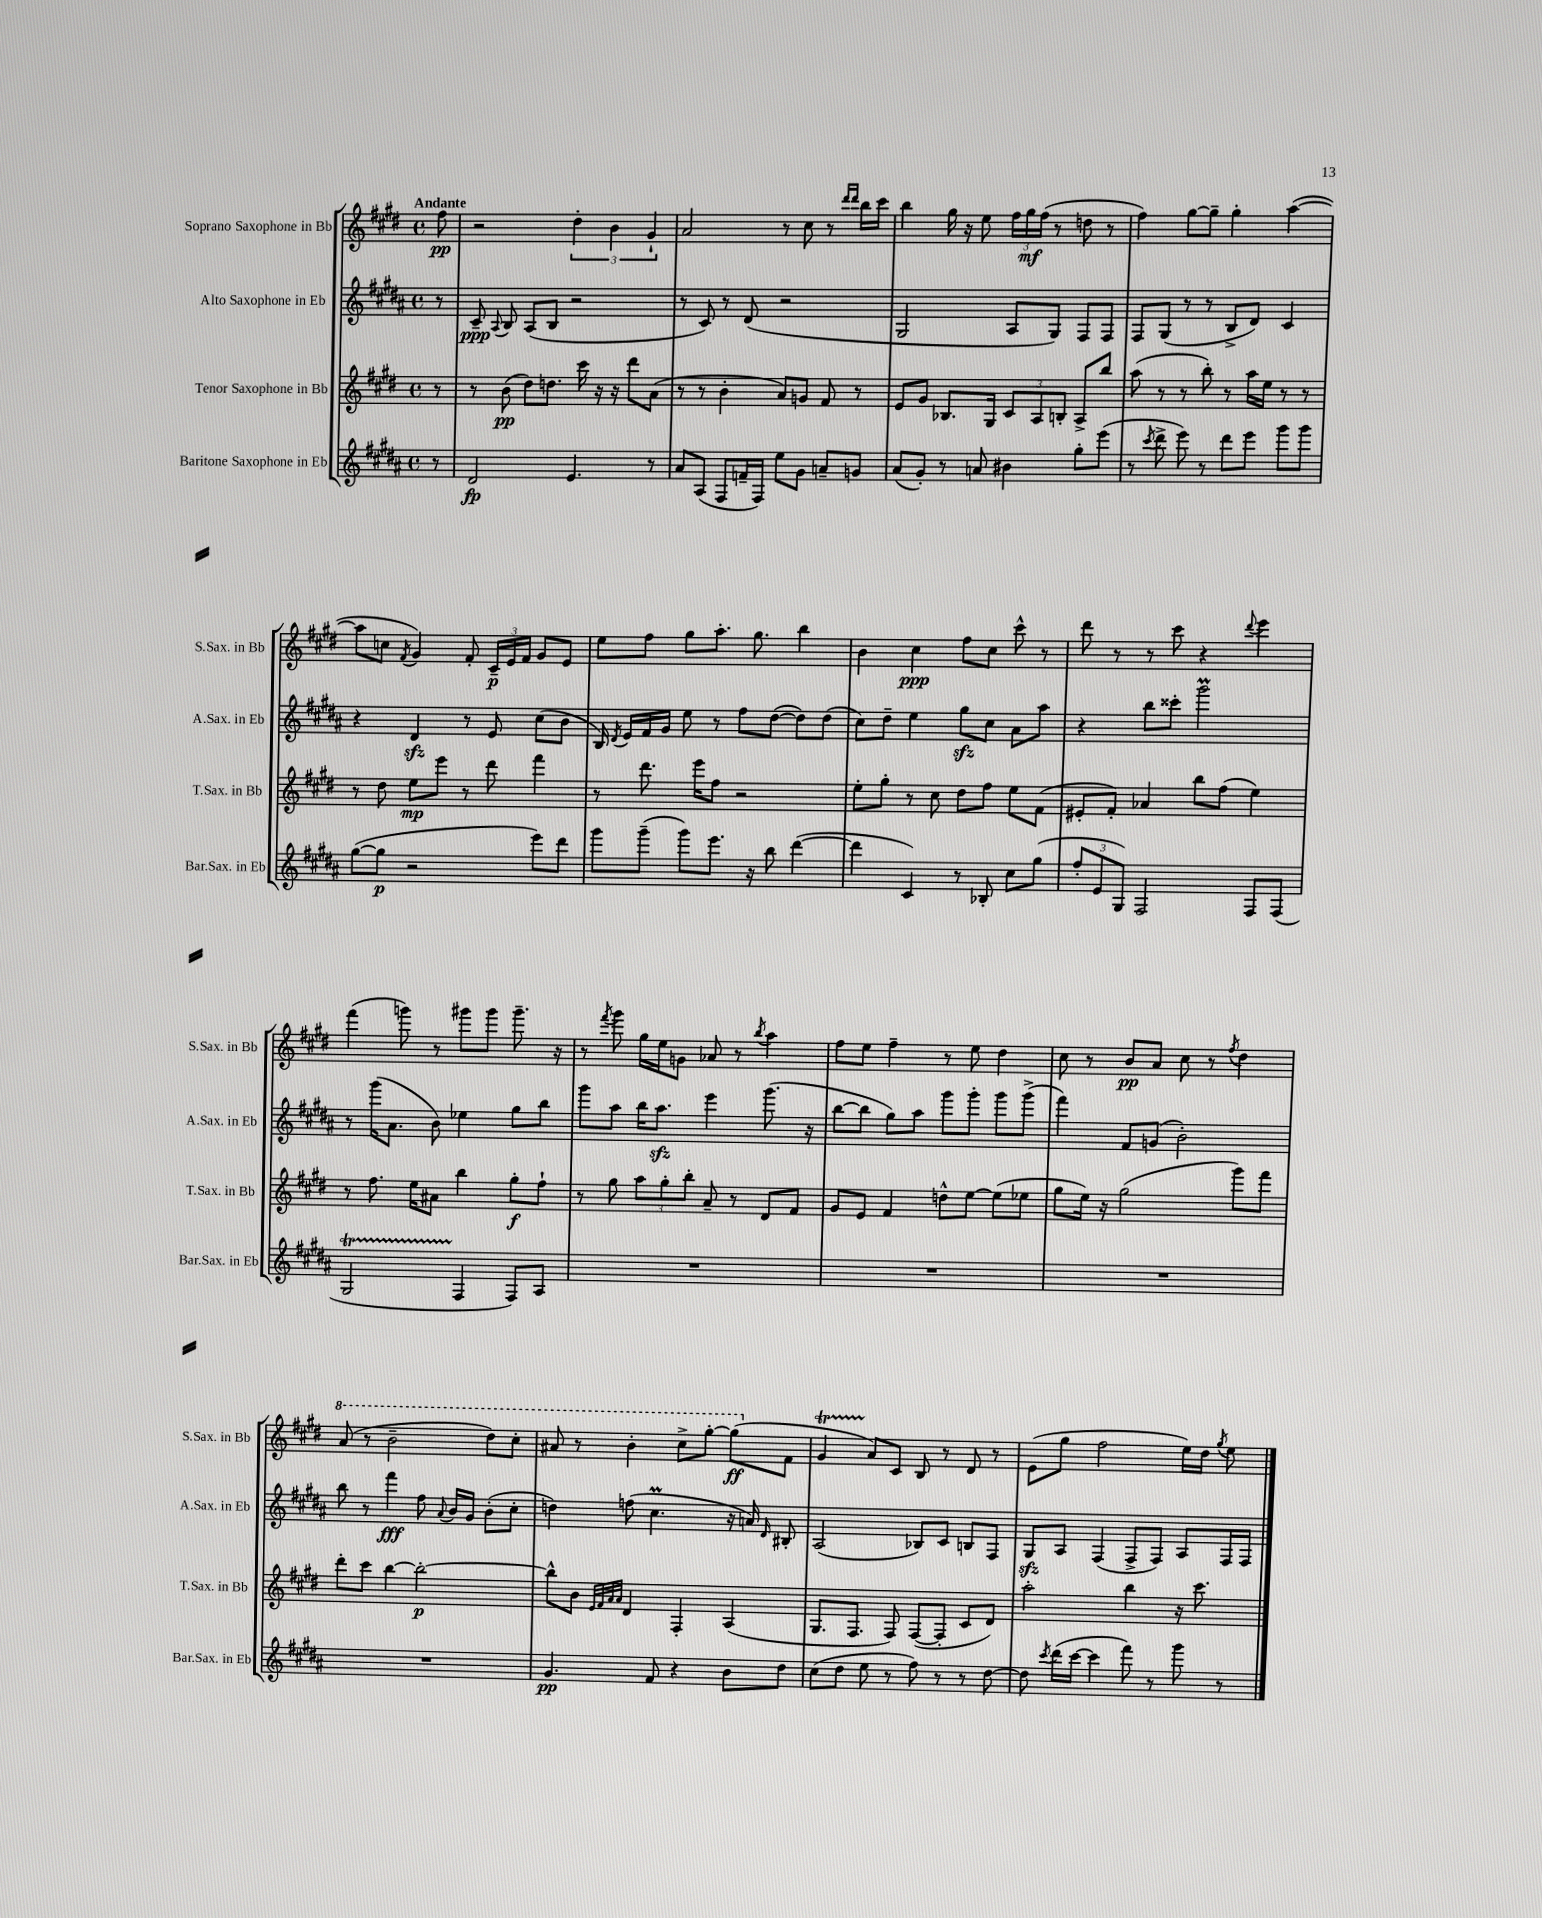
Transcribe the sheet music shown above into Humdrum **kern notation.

**kern	**kern	**kern	**kern
*staff4	*staff3	*staff2	*staff1
*clefG2	*clefG2	*clefG2	*clefG2
*k[f#c#g#d#a#]	*k[f#c#g#d#]	*k[f#c#g#d#a#]	*k[f#c#g#d#]
*M4/4	*M4/4	*M4/4	*M4/4
*met(c)	*met(c)	*met(c)	*met(c)
8r	8r	8r	8ff#
=	=	=	=
2d#	8r	8c#~	2r
.	.	8qqA#	.
.	(8b	8B	.
.	8dd#)	(8A#	.
.	8.dd	8B	.
4.e	.	2r	6dd#'
.	16ccc#	.	.
.	16r	.	.
.	.	.	6b
.	16r	.	.
.	8ddd#	.	.
.	.	.	6g#`
8r	(8a	.	.
=	=	=	=
8a#	8r	8r	2a
(8A#	8r	8c#)	.
8F#	4b'	8r	.
16f~	.	(8d#	.
16F#)	.	.	.
8ee	8a)	2r	8r
8g#	8g	.	8cc#
8a~	8f#	.	8r
.	.	.	16qqddd#
.	.	.	16qqddd#
8g	8r	.	16bb
.	.	.	16ccc#
=	=	=	=
(8a#	8e	2G#	4bb
8g#')	8g#	.	.
8r	8.B-	.	16gg#
.	.	.	16r
8a	.	.	8ee
.	16G#	.	.
4b#	12c#	8A#	24ff#
.	.	.	24gg#
.	12A	.	(24ff#
.	.	8G#)	8r
.	12B'	.	.
8gg#'	8A^	8F#	8dd
(8eee	8bb	8F#	8r
=	=	=	=
8r	(8aa	8F#	4ff#)
8qccc#	.	.	.
8ddd#^	8r	(8G#	.
8eee)	8r	8r	[8gg#
8r	8bb')	8r	8gg#~]
8ddd#	8r	8B^	4gg#'
8eee	16aa	8d#)	.
.	16ee	.	.
8ggg#	8r	4c#	([4aa
8ggg#	8r	.	.
=	=	=	=
([8gg#	8r	4r	8aa]
8gg#]	8dd#	.	8cc
.	.	.	8qf#
2r	8ee	4d#	4g#)
.	8eee	.	.
.	8r	8r	8f#'
.	8ddd#	8e	24c#~
.	.	.	24e
.	.	.	24f#
8eee)	4fff#	(8cc#	8g#
8ddd#	.	8b	8e
=	=	=	=
8ggg#	8r	16B)	8ee
.	.	8qd#	.
.	.	16e	.
(8ggg#~	8.ddd#	16f#	8ff#
.	.	16g#	.
8ggg#)	.	8ee	8gg#
.	16eee	.	.
8.eee	8ff#	8r	8.aa'
.	2r	8ff#	.
16r	.	.	8.gg#
8bb	.	([8dd#	.
([4ddd#	.	8dd#])	4bb
.	.	(8dd#	.
=	=	=	=
4ddd#]	8ee'	8cc#)	4b
.	8gg#'	8dd#~	.
4c#)	8r	4ee	4cc#
.	8cc#	.	.
8r	8dd#	8gg#	8ff#
8B-'	8ff#	8cc#	8cc#
8cc#	8ee	8a#	8ccc#^^
(8gg#	(8f#	8aa#	8r
=	=	=	=
12ff#'	8e#'	4r	8ddd#
12e	.	.	.
.	8f#')	.	8r
12G#)	.	.	.
2F#	4a-	8bb	8r
.	.	8ccc##'	8ccc#
.	8bb	2ggg#	4r
.	(8ff#	.	.
.	.	.	8qqddd#
8F#	4ee)	.	4eee
(8F#	.	.	.
=	=	=	=
2G#	8r	8r	(4fff#
.	8.ff#	(16ggg#	.
.	.	8.a#	.
.	.	.	8ggg)
.	16ee	.	.
.	8a#	8b)	8r
4F#	4bb	4ee-	8ggg#
.	.	.	8ggg#
8F#)	8gg#'	8gg#	8.ggg#~
8A#	8ff#`	8bb	.
.	.	.	16r
=	=	=	=
1r	8r	8ggg#	8r
.	.	.	8qfff#
.	8gg#	8aa#	8ggg#
.	12aa	16bb	16gg#
.	.	8.aa#	16ee
.	12gg#'	.	.
.	.	.	8g
.	12bb'	.	.
.	8a~	4eee	8a-
.	8r	.	8r
.	.	.	8qbb
.	8d#	(8.ggg#	4aa
.	8f#	.	.
.	.	16r	.
=	=	=	=
1r	8g#	[8bb	8ff#
.	8e	8bb]	8ee
.	4f#	8gg#)	4ff#~
.	.	8aa#	.
.	8dd^^	8ggg#	8r
.	[8ee	8ggg#'	8ee
.	(8ee]	8ggg#	4dd#
.	8ee-	(8ggg#^	.
=	=	=	=
1r	8gg#	4fff#)	8cc#
.	16ee)	.	8r
.	16r	.	.
.	(2gg#	8f#	8b
.	.	(8g	8a
.	.	2b')	8cc#
.	.	.	8r
.	.	.	8qff#
.	8ggg#)	.	4dd#
.	8fff#	.	.
=	=	=	=
1r	8ddd#'	8bb	(8aa
.	8ccc#	8r	8r
.	[4bb	4fff#	2bb~
.	2bb'_	8ff#	.
.	.	8qqa#	.
.	.	16b	.
.	.	16g#	.
.	.	(8b'	8ddd#)
.	.	8cc#'	8ccc#'
=	=	=	=
4.g#	8bb^^]	4dd)	8aa#
.	8b	.	8r
.	32qqe	.	.
.	32qqf#	.	.
.	32qqa	.	.
.	32qqa	.	.
.	4d#	(8ff	4bb'
8f#	.	4.cc#	.
4r	4F#'	.	8ccc#^
.	.	.	[8ggg#'
8b	(4A	16r	(8ggg#]
.	.	16a)	.
.	.	16qqd#	.
8dd#	.	8B#'	8f#
=	=	=	=
(8cc#	8.G#	(2A#	4g#
8dd#	.	.	.
.	8.F#	.	.
8ee	.	.	8a)
8r	8F#)	.	8c#
8ff#)	([8F#	8B-)	8B
8r	8F#']	8c#	8r
8r	8c#	8B	8d#
[8dd#	8d#)	8F#	8r
=	=	=	=
8dd#]	2aa'	8G#	(8e
8qccc#	.	.	.
(16ddd#	.	8A#	8gg#
[16ccc#	.	.	.
4ccc#]	.	(4F#	2ff#
8fff#)	4bb	8F#^	.
8r	.	8F#)	.
8ggg#	16r	8A#	16ee)
.	8.ccc#	.	16dd#
.	.	.	8qgg#
8r	.	16F#	8ee
.	.	16F#	.
==	==	==	==
*-	*-	*-	*-
